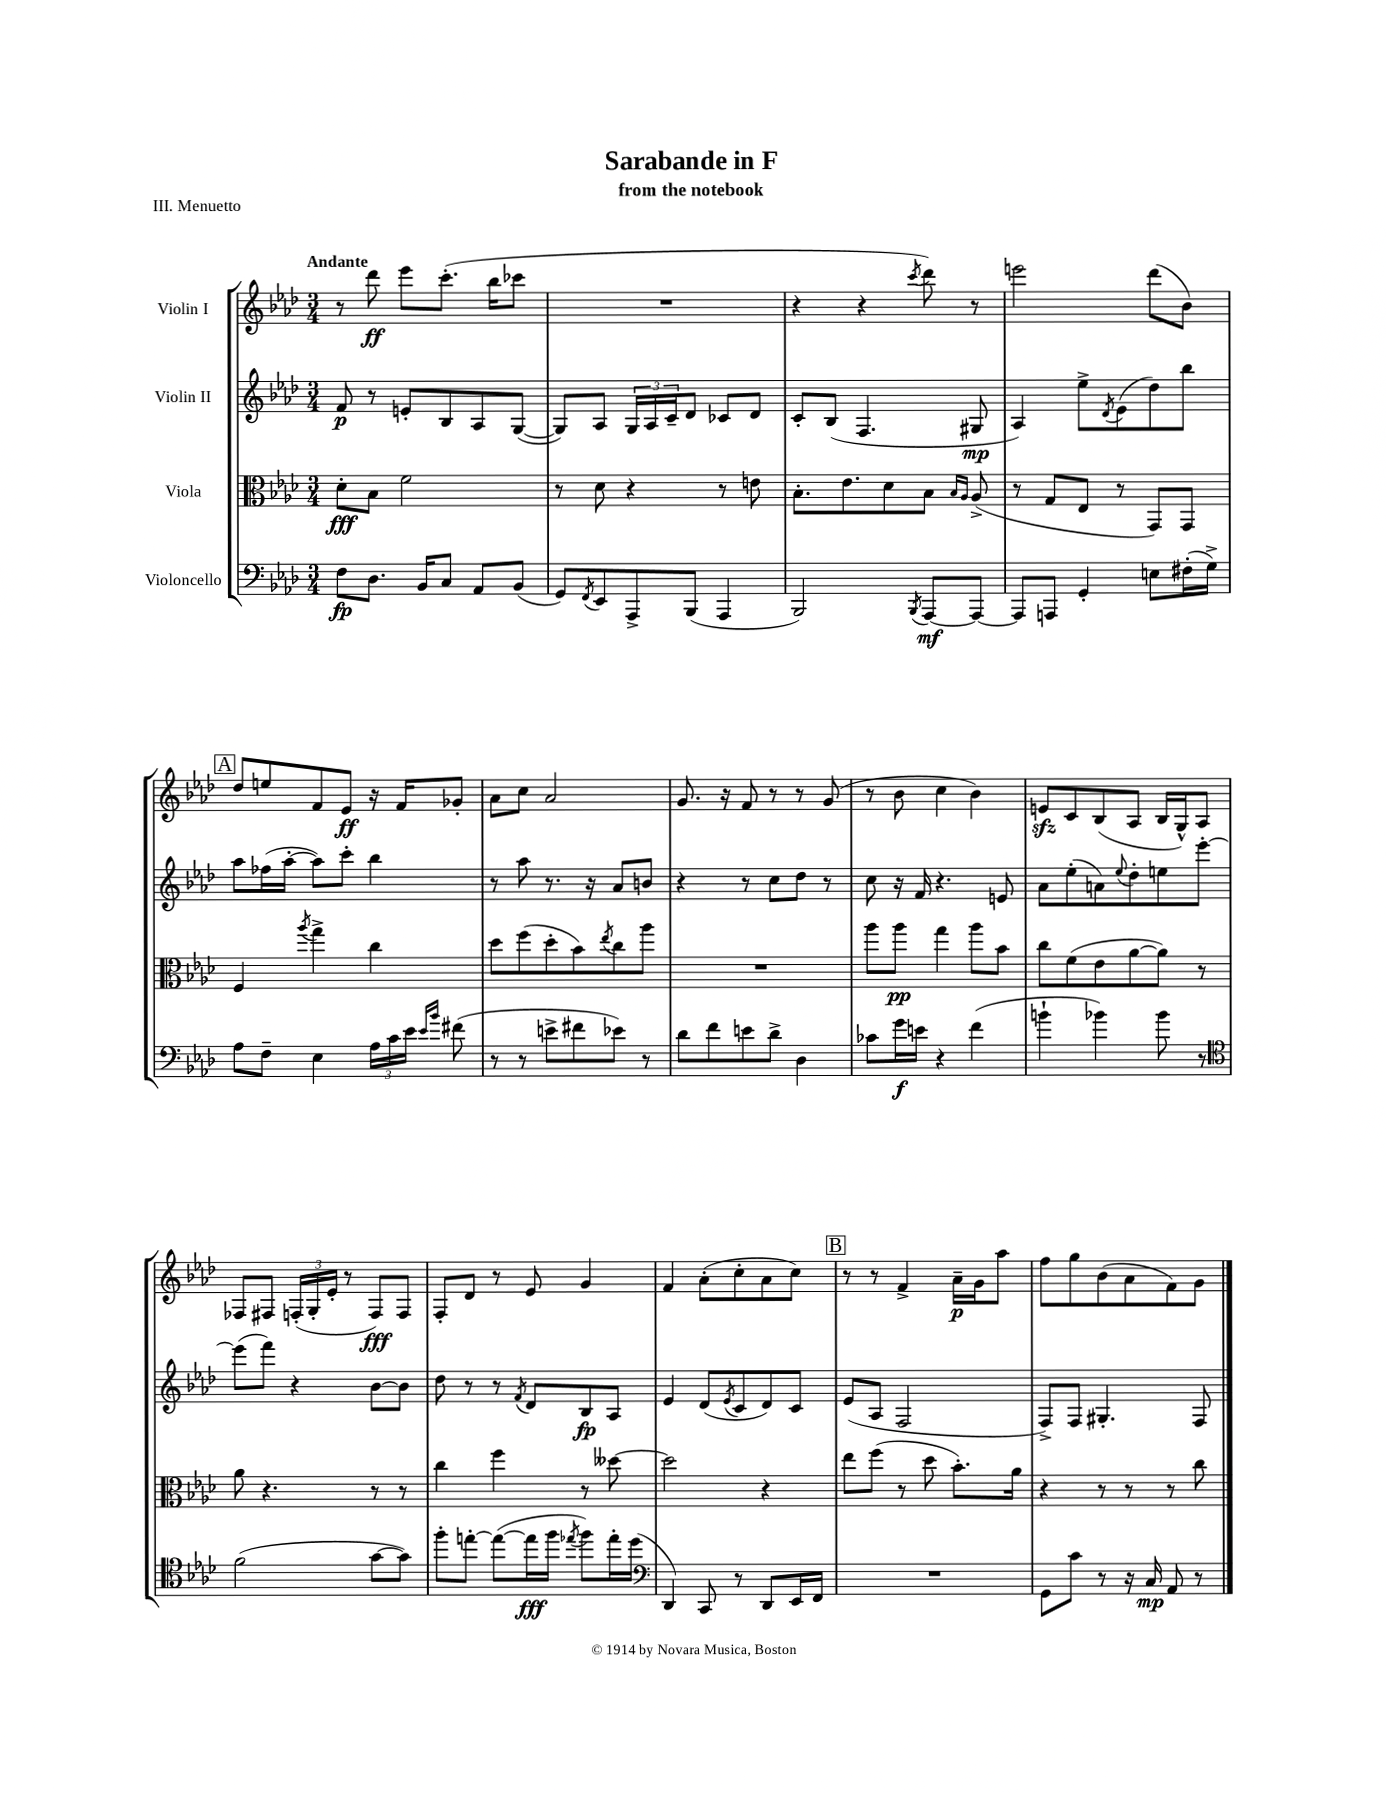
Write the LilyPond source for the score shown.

\header { title = "Sarabande in F" subtitle = "from the notebook" piece = "III. Menuetto" }
<<
\new StaffGroup <<
\new Staff = "s0" \with { instrumentName = "Violin I" } {
    \clef treble \key aes \major \numericTimeSignature \time 3/4 \tempo "Andante"
    r8 des'''8\ff ees'''8 c'''8.-.( bes''16 ces'''8 |
    R2. |
    r4 r4 \acciaccatura { c'''8 } des'''8) r8 |
    e'''2 des'''8( bes'8) |
    \mark \markup { \box "A" } des''8 e''8 f'8 ees'8\ff r16 f'16 ges'8-. |
    aes'8 c''8 aes'2 |
    g'8. r16 f'8 r8 r8 g'8( |
    r8 bes'8 c''4 bes'4) |
    e'8\sfz c'8 bes8( aes8 bes16 g16-^) aes8 |
    fes8 fis8 \tuplet 3/2 { f16-.( g16-. ees'16-. } r8 f8\fff) f8 |
    f8-. des'8 r8 ees'8 g'4 |
    f'4 aes'8-.( c''8-. aes'8 c''8) |
    \mark \markup { \box "B" } r8 r8 f'4-> aes'16--\p g'16 aes''8 |
    f''8 g''8 bes'8( aes'8 f'8) g'8 \bar "|." |
}
\new Staff = "s1" \with { instrumentName = "Violin II" } {
    \clef treble \key aes \major \numericTimeSignature \time 3/4
    f'8\p r8 e'8-. bes8 aes8 g8~( |
    g8) aes8 \tuplet 3/2 { g16 aes16 c'16-- } des'8 ces'8 des'8 |
    c'8-. bes8( f4. gis8\mp |
    aes4) ees''8-> \acciaccatura { des'8 } ees'8( des''8) bes''8 |
    \mark \markup { \box "A" } aes''8 fes''16( aes''16~-. aes''8) c'''8-. bes''4 |
    r8 aes''8 r8. r16 aes'8 b'8 |
    r4 r8 c''8 des''8 r8 |
    c''8 r16 f'16 r4. e'8 |
    aes'8 ees''8-.( a'8) \appoggiatura { ees''8 } des''8-. e''8 ees'''8~-. |
    ees'''8( f'''8) r4 bes'8~ bes'8 |
    des''8 r8 r8 \acciaccatura { f'8 } des'8 bes8\fp aes8 |
    ees'4 des'8( \acciaccatura { ees'8 } c'8 des'8) c'8 |
    \mark \markup { \box "B" } ees'8( aes8 f2 |
    f8->) f8 gis4.-. f8 \bar "|." |
}
\new Staff = "s2" \with { instrumentName = "Viola" } {
    \clef alto \key aes \major \numericTimeSignature \time 3/4
    des'8-.\fff bes8 f'2 |
    r8 des'8 r4 r8 e'8 |
    bes8.-. ees'8. des'8 bes8 \grace { bes16 aes16 } aes8->( |
    r8 g8 ees8 r8 g,8) g,8 |
    \mark \markup { \box "A" } f4 \acciaccatura { aes''8 } g''4-> c''4 |
    des''8 f''8( des''8-. bes'8) \acciaccatura { ees''8 } c''8 aes''8 |
    R2. |
    aes''8 aes''8\pp g''4 aes''8 bes'8 |
    c''8 f'8( ees'8 aes'8~ aes'8) r8 |
    aes'8 r4. r8 r8 |
    c''4 f''4 r8 deses''8~ |
    deses''2 r4 |
    \mark \markup { \box "B" } ees''8 f''8( r8 des''8 bes'8.-.) aes'16 |
    r4 r8 r8 r8 c''8 \bar "|." |
}
\new Staff = "s3" \with { instrumentName = "Violoncello" } {
    \clef bass \key aes \major \numericTimeSignature \time 3/4
    f8\fp des8. bes,16 c8 aes,8 bes,8( |
    g,8) \acciaccatura { f,8 } ees,8 aes,,8-> bes,,8( aes,,4 |
    bes,,2) \acciaccatura { bes,,8 } aes,,8~\mf aes,,8~ |
    aes,,8 a,,8 g,4-. e8 fis16-.( g16->) |
    \mark \markup { \box "A" } aes8 f8-- ees4 \tuplet 3/2 { aes16 c'16 ees'16 } \grace { ees'16 bes'16 } fis'8( |
    r8 r8 e'8-> fis'8 ees'8) r8 |
    des'8 f'8 e'8 des'8-> des4 |
    ces'8 g'16\f e'16 r4 f'4( |
    b'4-! bes'4) bes'8 r8 |
    \clef tenor f'2( g'8~ g'8) |
    f''8-. e''8~-. e''8~( e''16\fff f''16 \acciaccatura { ees''8 } f''8) ees''16-. des''16( |
    \clef bass des,4) c,8 r8 des,8 ees,16 f,16 |
    \mark \markup { \box "B" } R2. |
    g,8 c'8 r8 r16 c16\mp aes,8 r8 \bar "|." |
}
>>
>>
\layout { \context { \Score \remove "Bar_number_engraver" } }
